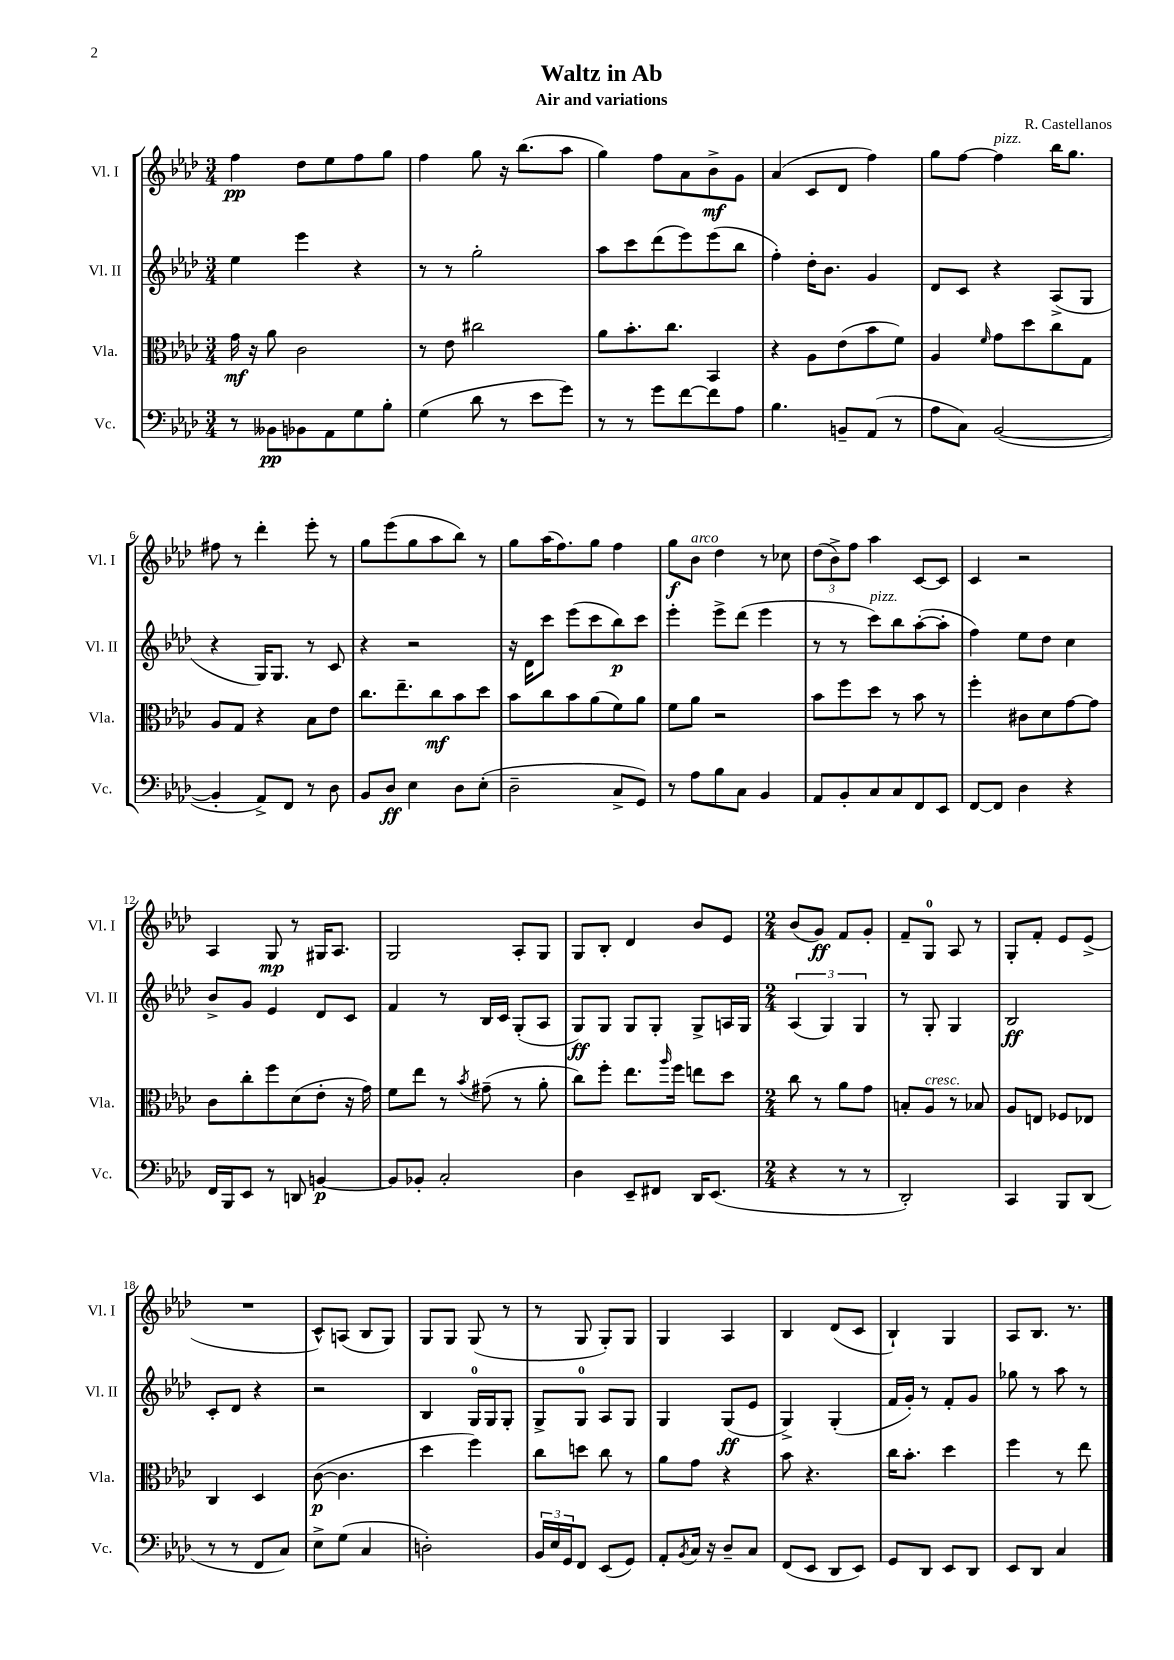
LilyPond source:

\header { title = "Waltz in Ab" composer = "R. Castellanos" subtitle = "Air and variations" }
<<
\new StaffGroup <<
\new Staff = "s0" \with { instrumentName = "Vl. I" shortInstrumentName = "Vl. I" } {
    \clef treble \key aes \major \numericTimeSignature \time 3/4
    f''4\pp des''8 ees''8 f''8 g''8 |
    f''4 g''8 r16 bes''8.( aes''8 |
    g''4) f''8 aes'8 bes'8->\mf g'8 |
    aes'4( c'8 des'8 f''4) |
    g''8 f''8~ f''4^\markup { \italic "pizz." } bes''16 g''8. |
    fis''8 r8 des'''4-. ees'''8-. r8 |
    g''8 ees'''8( g''8 aes''8 bes''8) r8 |
    g''8 aes''16( f''8.) g''8 f''4 |
    g''8\f bes'8^\markup { \italic "arco" } des''4 r8 ces''8 |
    \tuplet 3/2 { des''8( bes'8->) f''8 } aes''4 c'8~ c'8 |
    c'4 r2 |
    aes4 g8\mp r8 gis16 aes8. |
    g2 aes8-. g8 |
    g8 bes8-. des'4 bes'8 ees'8 |
    \numericTimeSignature \time 2/4 bes'8( g'8\ff) f'8 g'8-. |
    f'8-- g8-0 aes8 r8 |
    g8-. f'8-. ees'8 ees'8->( |
    R2 |
    c'8-^) a8( bes8 g8) |
    g8 g8 g8( r8 |
    r8 g8 g8-.) g8 |
    g4 aes4 |
    bes4 des'8( c'8 |
    bes4-!) g4 |
    aes8 bes8. r8. \bar "|." |
}
\new Staff = "s1" \with { instrumentName = "Vl. II" shortInstrumentName = "Vl. II" } {
    \clef treble \key aes \major \numericTimeSignature \time 3/4
    ees''4 ees'''4 r4 |
    r8 r8 g''2-. |
    aes''8 c'''8 des'''8( ees'''8) ees'''8( bes''8 |
    f''4-.) des''16-. bes'8. g'4 |
    des'8 c'8 r4 aes8->( g8 |
    r4 g16) g8. r8 c'8 |
    r4 r2 |
    r16 des'16 c'''8 ees'''8( c'''8 bes''8\p) c'''8 |
    ees'''4-. ees'''8-> des'''8( ees'''4 |
    r8 r8 c'''8^\markup { \italic "pizz." }) bes''8 aes''8~-.( aes''8-. |
    f''4) ees''8 des''8 c''4 |
    bes'8-> g'8 ees'4 des'8 c'8 |
    f'4 r8 bes16 c'16 g8-.( aes8 |
    g8\ff) g8 g8 g8-. g8-> a16 g16 |
    \numericTimeSignature \time 2/4 \tuplet 3/2 { aes4( g4) g4 } |
    r8 g8-. g4 |
    bes2\ff |
    c'8-. des'8 r4 |
    r2 |
    bes4 g16-0 g16 g8-. |
    g8-> g8-0 aes8 g8 |
    g4 g8\ff( ees'8 |
    g4->) g4-.( |
    f'16 g'16-.) r8 f'8-. g'8 |
    ges''8 r8 aes''8 r8 \bar "|." |
}
\new Staff = "s2" \with { instrumentName = "Vla." shortInstrumentName = "Vla." } {
    \clef alto \key aes \major \numericTimeSignature \time 3/4
    g'16\mf r16 aes'8 c'2 |
    r8 ees'8 cis''2 |
    aes'8 bes'8.-. c''8. bes,4 |
    r4 aes8 ees'8( bes'8 f'8) |
    aes4 \grace { f'16 } g'8 des''8 c''8 g8 |
    aes8 g8 r4 bes8 ees'8 |
    c''8. ees''8.-- c''8\mf bes'8 des''8 |
    bes'8 c''8 bes'8 aes'8( f'8) aes'8 |
    f'8 aes'8 r2 |
    bes'8 f''8 des''8 r8 bes'8 r8 |
    f''4-. cis'8 des'8 g'8~ g'8 |
    c'8 c''8-. f''8 des'8( ees'8-. r16 g'16) |
    f'8 ees''8 r8 \acciaccatura { bes'8 } gis'8--( r8 aes'8-. |
    c''8) f''8-. ees''8. \grace { aes''16 } f''16 e''8 des''8 |
    \numericTimeSignature \time 2/4 c''8 r8 aes'8 g'8 |
    b8-. aes8^\markup { \italic "cresc." } r8 bes8 |
    aes8 e8 fes8 ees8 |
    c4 des4 |
    c'8~\p( c'4. |
    des''4 f''4) |
    c''8 d''8 c''8 r8 |
    aes'8 g'8 r4 |
    bes'8 r4. |
    c''16 bes'8.-. des''4 |
    f''4 r8 ees''8 \bar "|." |
}
\new Staff = "s3" \with { instrumentName = "Vc." shortInstrumentName = "Vc." } {
    \clef bass \key aes \major \numericTimeSignature \time 3/4
    r8 beses,8\pp bes,8 aes,8 g8 bes8-. |
    g4( des'8 r8 ees'8 g'8) |
    r8 r8 g'8 f'8~ f'8 aes8 |
    bes4. b,8-- aes,8( r8 |
    aes8 c8) bes,2~( |
    bes,4-. aes,8->) f,8 r8 des8 |
    bes,8 des8\ff ees4 des8 ees8-.( |
    des2-- c8-> g,8) |
    r8 aes8 bes8 c8 bes,4 |
    aes,8 bes,8-. c8 c8 f,8 ees,8 |
    f,8~ f,8 des4 r4 |
    f,16 bes,,16 ees,8 r8 d,8 b,4~\p |
    b,8 bes,8-. c2-. |
    des4 ees,8-- fis,8 des,16 ees,8.( |
    \numericTimeSignature \time 2/4 r4 r8 r8 |
    des,2-.) |
    c,4 bes,,8 des,8( |
    r8 r8 f,8 c8) |
    ees8-> g8( c4 |
    d2-.) |
    \tuplet 3/2 { bes,16 ees16 g,16 } f,8 ees,8( g,8) |
    aes,8-. \acciaccatura { bes,8 } c16 r16 des8-- c8 |
    f,8( ees,8 des,8 ees,8) |
    g,8 des,8 ees,8 des,8 |
    ees,8 des,8 c4 \bar "|." |
}
>>
>>
